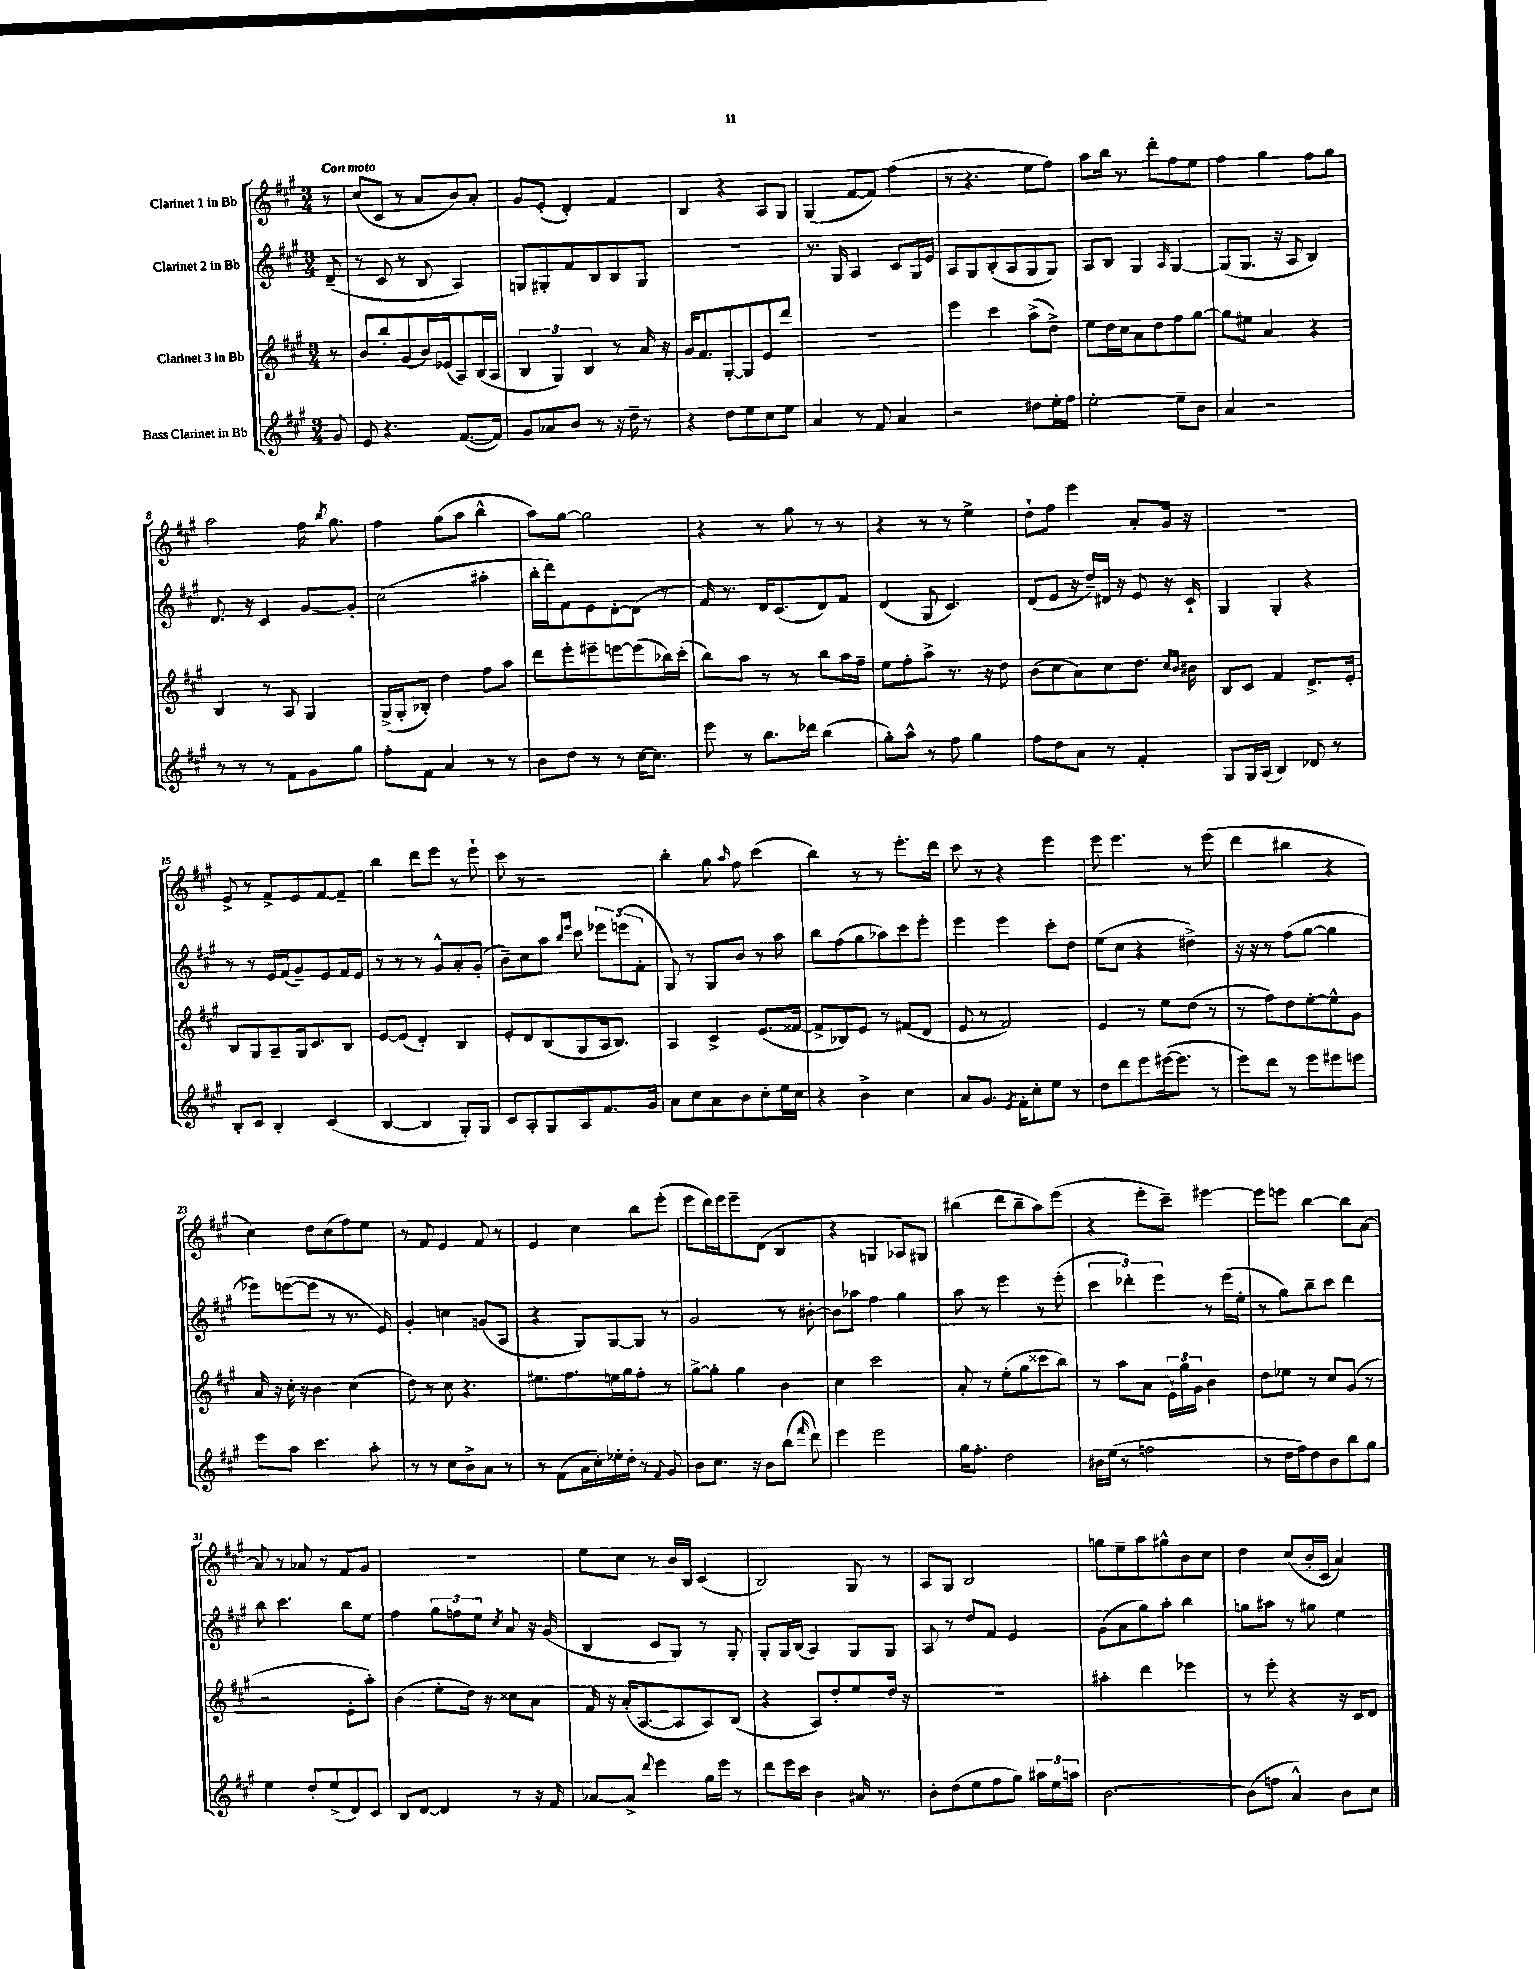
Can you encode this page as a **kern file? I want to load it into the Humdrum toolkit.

**kern	**kern	**kern	**kern
*staff4	*staff3	*staff2	*staff1
*clefG2	*clefG2	*clefG2	*clefG2
*k[f#c#g#]	*k[f#c#g#]	*k[f#c#g#]	*k[f#c#g#]
*M3/4	*M3/4	*M3/4	*M3/4
8g#	8r	(8d~	8r
=	=	=	=
8e	8b	8r	(8cc#
4.r	8bb'	8c#	8c#
.	(8g#	8r	8r
.	16b)	8B	8a
.	(16e-	.	.
([8.f#	8A)	4A)	8b)
.	(16B	.	8a'
16f#])	16A	.	.
=	=	=	=
8g#	6B	8G	8g#
8a-	.	8G#'	(8e'
.	6G#)	.	.
8b	.	8f#	4d')
.	6B	.	.
8r	.	8B	.
16r	8r	8B	4f#
16dd~	.	.	.
8r	16a	8G#	.
.	16r	.	.
=	=	=	=
4r	16g#	2.r	4B
.	8.f#	.	.
8dd	[8G#'	.	4r
8ee	8G#]	.	.
8cc#	8e	.	8A
8ee	8ddd	.	8G#
=	=	=	=
4a	2.r	8.r	(4G#
.	.	16G#	.
8r	.	4A	[8f#
8f#	.	.	8f#])
4a	.	8c#	(4ff#
.	.	16G#	.
.	.	16e	.
=	=	=	=
2r	4eee	8A	8r
.	.	8G#	4.r
.	4ccc#	(8B'	.
.	.	8A	.
8dd#	(8aa^	8G#	8ee
16ee'	8dd^)	8G#)	8ff#)
16ff#	.	.	.
=	=	=	=
[2ee'	8ee	8A	8aa
.	16dd	8B	16bb
.	16cc#	.	8.r
.	8a	4G#	.
.	8dd	.	8ddd'
.	.	16qqA	.
8ee~]	8ff#	[4G#	8ff#
8b	[8gg#	.	8ee
=	=	=	=
4a	8gg#]	(8G#]	4ff#
.	8ee#	8.G#	.
2r	4a	.	4gg#
.	.	16r	.
.	.	8A	.
.	4r	4B)	8ff#
.	.	.	8gg#
=	=	=	=
8r	4B	8.d	2aa
8r	.	.	.
.	.	16r	.
8r	8r	4c#	.
8f#	8A	.	.
8g#	4G#	[8g#	16ff#
.	.	.	8qbb
.	.	.	8.gg#
8gg#	.	8g#']	.
=	=	=	=
8ff#'	(16G#^	(2cc#	4ff#
.	16G#'	.	.
8f#	8B-')	.	.
4a	4dd	.	(8gg#
.	.	.	8aa
8r	8ff#	4aa#'	4bb^^
8r	8aa	.	.
=	=	=	=
8b	8ddd	16bb'	8aa)
.	.	16ddd)	.
8dd	8eee'	8f#	[8gg#
8r	8eee#~	8e	2gg#]
8r	[8eee	[8d'	.
[16cc#	(8eee]	(8d]	.
8.cc#]	.	.	.
.	16bb-)	8r	.
.	(16ccc#'	.	.
=	=	=	=
8eee	8bb)	16f#)	4r
.	.	8.r	.
8r	8aa	.	.
8.bb	8r	16d	8r
.	.	(8.c#	.
.	8r	.	8gg#
16ddd-	.	.	.
(4bb	8bb	8d)	8r
.	16aa	8f#	8r
.	16ff#~	.	.
=	=	=	=
8gg#')	8ee	(4d	4r
8aa^^	8ff#'	.	.
8r	8aa^	8G#	8r
8ff#	8.r	4.c#)	8r
4gg#	.	.	4ee^
.	16r	.	.
.	8dd	.	.
=	=	=	=
8ff#	(8b	(8d	8dd`
8dd	8cc#	8e	8ff#
8a	8a)	16r	4eee
.	.	16dd~)	.
8r	8cc#	16d#	.
.	.	16r	.
4f#'	8.dd	8e	8a'
.	.	16r	16g#
.	16qqcc#	.	.
.	16qqb	.	.
.	16b#	16c#`	16r
=	=	=	=
8G#	8B	4G#	2.r
16G#	8c#	.	.
(16A	.	.	.
4B)	4f#	4G#'	.
8d-	8.d^	4r	.
8r	.	.	.
.	16e'	.	.
=	=	=	=
8B'	8B	8r	8e^
8c#	8G#	8r	8r
4B'	8A~	16e	8f#^
.	.	(16f#	.
.	16G#	8g#~)	8e
.	8.c#	.	.
(4c#	.	8e	[8f#
.	8B	16f#	8f#~]
.	.	16e	.
=	=	=	=
[4B	[8e	8r	4bb
.	(8e]	8r	.
4B]	4d')	8r	8ddd
.	.	8g#^^	8eee
8G#')	4B	8a'	8r
8G#	.	(8g#'	8eee`
=	=	=	=
8c#	8e'	8b~)	8ccc#
8A'	8d	8cc#	8r
8G#	(8B	8aa	2r
.	.	16qqbb	.
.	.	16qqeee	.
8A	8G#	8ccc#	.
8.f#	16A	12eee-	.
.	8.B)	.	.
.	.	(12eee	.
.	.	12f#'	.
16g#	.	.	.
=	=	=	=
8a	4A	8G#)	4bb'
8cc#	.	8r	.
8a	4c#^	8G#	8gg#
.	.	.	16qqaa
8b	.	8b	8ff#
8cc#'	(8.e	8r	(4ccc#
16ee	.	8aa	.
16cc#	[16f##	.	.
=	=	=	=
4r	8f##^]	8bb	4bb)
.	8B-)	(8ff#	.
4b^	8e	8gg#	8r
.	8r	8aa-)	8r
4cc#	(8f#	8ccc#	8.eee'
.	8d	8eee'	.
.	.	.	16ddd
=	=	=	=
8a	8e	4eee	8ccc#
8.g#	8r	.	8r
.	2f#)	4eee	4r
8qe	.	.	.
16f#'	.	.	.
8cc#'	.	.	.
8ee	.	8ccc#'	4eee
8r	.	8dd	.
=	=	=	=
8dd	4e	(8ee	8eee
8ddd	.	8cc#	4.eee
8eee	8r	4r	.
([16eee#	8ee	.	.
8.eee#]	.	.	.
.	(8dd	4dd#^)	8r
8r	8r	.	(8eee
=	=	=	=
8eee)	8r	16r	4ddd
.	.	16r	.
8ddd	8ff#)	8r	.
8r	8dd	(8ff#	4bb#
8eee	[8ee'	[8gg#	.
8eee#	8ee^^]	4gg#]	4r
8eee	8g#	.	.
=	=	=	=
8eee	16a	8eee-)	4cc#)
.	16r	.	.
8aa	16cc#'	([8eee	.
.	16r	.	.
4.ccc#	4b	8eee]	8dd
.	.	8r	(8cc#
.	(4cc#	8.r	8ff#)
8aa'	.	.	8ee
.	.	16e)	.
=	=	=	=
8r	8dd)	4g#'	8r
8r	8r	.	8f#
8cc#	8cc#	4cc	4e
8b^	4.r	.	.
8a	.	(8g	8f#
8r	.	8A	8r
=	=	=	=
8r	8.ee#	4r	4e
(8f#	.	.	.
.	8.ff#	.	.
16a	.	8G#)	4cc#
16cc#')	.	.	.
16ee-'	16ee	[8G#	.
16dd'	16gg#	.	.
8r	8ff#'	8G#]	8bb
8qqf#	.	.	.
8g#	8r	8r	(8eee'
=	=	=	=
8b	[8gg#^	2g#	8eee
8.cc#	8gg#']	.	16ddd)
.	.	.	16eee
.	4gg#	.	8eee~
16r	.	.	.
8b	.	.	(8d
(8bb	4b	8r	4B
16qqfff#	.	.	.
8ddd)	.	[8b#'	.
=	=	=	=
4eee	4cc#	8b#]	4r
.	.	8aa-	.
2eee	2ccc#	4ff#	4G
.	.	4gg#	8A-)
.	.	.	8G#
=	=	=	=
16gg#	8a'	8aa	(4bb#
8.ff#'	.	.	.
.	8r	8r	.
2dd	(8ee'	4eee	8ddd
.	8gg#	.	8bb#~
.	8ccc##	8r	8aa)
.	8bb)	(8eee'	(8eee
=	=	=	=
16b#	8r	6ccc#	4r
(16ee	.	.	.
8r	8aa	.	.
.	.	6ddd-')	.
2ff	8a	.	8eee'
.	.	6eee	.
.	24e`	.	8ccc#~)
.	24gg#	.	.
.	24g#	.	.
.	4b	8r	[4eee#
.	.	(16eee	.
.	.	16ee'	.
=	=	=	=
8r	8dd	8r	8eee#]
16dd	8ee-	8gg#)	8eee
16ff#)	.	.	.
8dd	8r	8bb~	[4bb
8b	8cc#	8ccc#	.
8bb	(8g#	4ddd	8bb]
8gg#	8r	.	[8a
=	=	=	=
4ee	2r	8bb	8a]
.	.	4.ccc#	8r
8dd'	.	.	8a-
(8ee^	.	.	8r
8d)	8e'	8bb	8f#
8c#	8aa')	8ee	8g#
=	=	=	=
8B	(4b	4ff#	2.r
[8d	.	.	.
4d]	8ee'	12gg#	.
.	.	12ff	.
.	16dd)	.	.
.	.	12ee	.
.	16r	.	.
.	.	8qcc#	.
8r	8cc##	8a	.
16r	8a	16r	.
16f#	.	(16g#	.
=	=	=	=
[8a-	16f#	4B	8ee
.	16r	.	.
8a-^]	(16a'	.	8cc#
.	[8.A	.	.
8qqddd	.	.	.
4eee	.	8c#	8r
.	8A]	8G#)	16b
.	.	.	16B
16gg#	8A)	8r	(4c#
16eee	.	.	.
8r	(8B	8G#'	.
=	=	=	=
8ddd	4r	8G#'	2B)
16eee	.	16G#	.
16ccc#	.	(16B	.
4b	8A)	4A)	.
.	8dd'	.	.
16a#	8ee	8G#	8G#
8.r	.	.	.
.	16dd	8G#	8r
.	16r	.	.
=	=	=	=
8b'	2.r	8A	8A
(8dd	.	8r	8G#
8ee	.	8dd	2B
8ff#	.	8f#	.
8gg#)	.	4e	.
24aa#	.	.	.
24ee	.	.	.
24aa	.	.	.
=	=	=	=
[2.b	4aa#'	(8g#	8gg
.	.	8a	8ee~
.	4ddd	8gg#)	8aa
.	.	8aa'	8gg#^^
.	4eee-	4bb	8b
.	.	.	8cc#
=	=	=	=
(8b]	8r	8gg	4dd
8ff	8eee'	8aa#	.
4a^^)	4r	8r	(8cc#
.	.	8gg#	16b'
.	.	.	16c#
8b	16r	4ee	4a)
.	16c#	.	.
8cc#	8d	.	.
==	==	==	==
*-	*-	*-	*-
